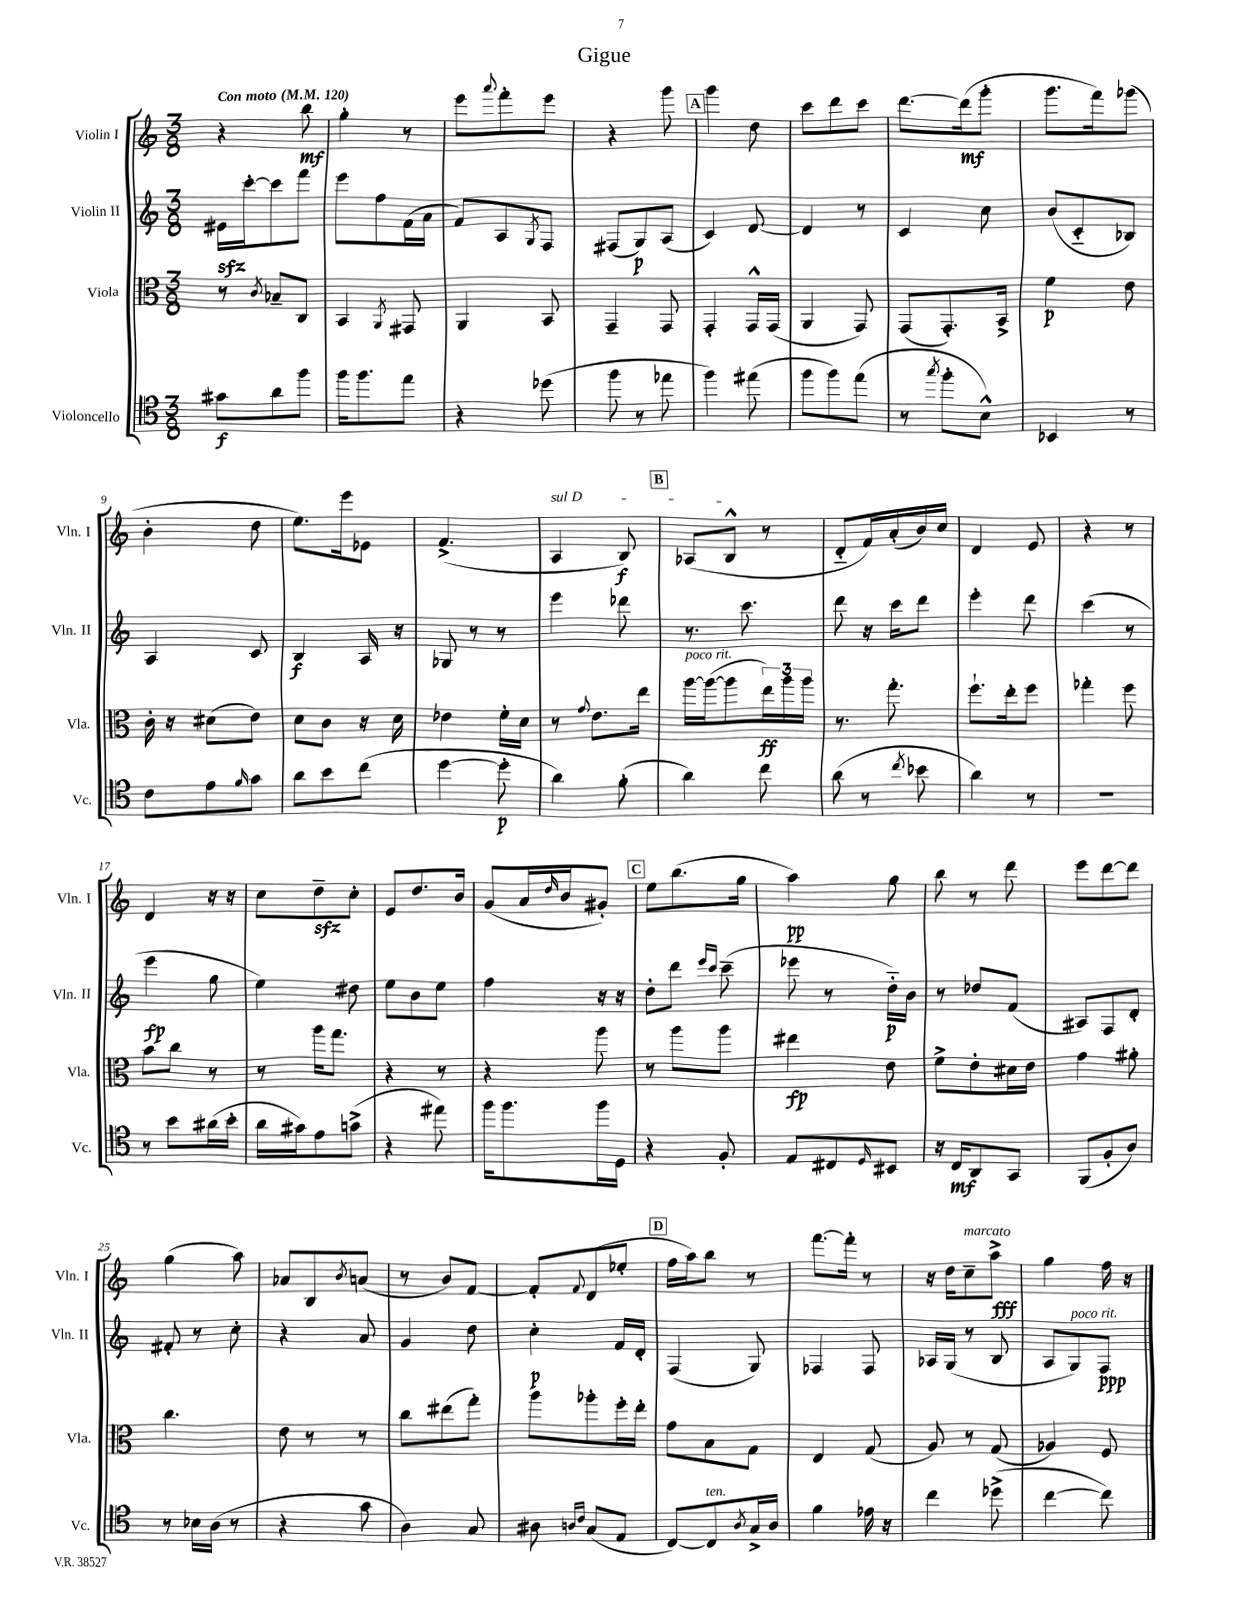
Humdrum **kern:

**kern	**kern	**kern	**kern
*staff4	*staff3	*staff2	*staff1
*clefC4	*clefC3	*clefG2	*clefG2
*k[]	*k[]	*k[]	*k[]
*M3/8	*M3/8	*M3/8	*M3/8
*MM120	*MM120	*MM120	*MM120
8g#	8r	16e#	4r
.	.	[16ccc'	.
.	8qc	.	.
8a	8B-~	8ccc]	.
8ff	8C	8fff	8bb
=	=	=	=
16ff	4BB	8eee	4gg'
8.ff	.	.	.
.	.	8ff	.
.	8qAA	.	.
8ee	8GG#	(16f	8r
.	.	16a	.
=	=	=	=
4r	4AA	8f)	8eee
.	.	.	8qqaaa
.	.	8A	8fff'
.	.	8qG	.
(8dd-	8BB	8F	8eee
=	=	=	=
8ff	4GG~	(8F#	4r
8r	.	8G)	.
8ee-	8GG	(8A	8ggg
=	=	=	=
4ff)	4GG'	4c)	4ggg
(8ee#	16GG^^	[8d	8dd
.	(16GG	.	.
=	=	=	=
8ff	4AA	4d]	8ccc
8ff)	.	.	8ddd
(8ee	8GG)	8r	8ccc
=	=	=	=
8r	(8GG	4c	[8.ddd
8qgg	.	.	.
8ff'	8.GG')	.	.
.	.	.	(16ddd]
8B^^)	.	8cc	8ggg'
.	16BB^	.	.
=	=	=	=
4BB-	4f	(8b	8.ggg
.	.	8c'~	.
.	.	.	16fff)
8r	8e	8B-)	(8ggg-
=	=	=	=
8c	16c'	4A	4b'
.	16r	.	.
8e	(8d#	.	.
16qqf	.	.	.
8g	8e)	8c	8dd
=	=	=	=
8a	8d	4B	8.ee)
8b	8c	.	.
.	.	.	16eee
(8cc	16r	16A	8e-
.	16d	16r	.
=	=	=	=
[4dd	4e-	8G-	(4.f^
.	.	8r	.
8dd']	16f'	8r	.
.	16d	.	.
=	=	=	=
4a)	8r	4eee	4A
.	8qqg	.	.
.	8.e	.	.
(8f'	.	8ddd-	8B)
.	16ee	.	.
=	=	=	=
4a)	[16aa	8.r	(8A-
.	(16aa_	.	.
.	8aa]	.	8B^^
.	.	8.ccc	.
8cc	24ee)	.	8r
.	24aa	.	.
.	24aa	.	.
=	=	=	=
(8a	8.r	8ddd	8d'~
8r	.	16r	16f)
.	8.gg'	16ccc	(16a'
8qcc	.	.	.
8b-	.	8ddd	16b)
.	.	.	16cc
=	=	=	=
4a)	8.ff`	4eee'	4d
.	16ee'	.	.
8r	8ff	8ddd	8e
=	=	=	=
4.r	4gg-'	(4ccc	4r
.	8ff	8r	8r
=	=	=	=
8r	8b	4eee	4d
8b	8cc	.	.
(16a#	8r	8gg	16r
16b'	.	.	16r
=	=	=	=
16a	8r	4ee)	8cc
16g#)	.	.	.
8e	16aa	.	8dd~
.	8.gg	.	.
(8g^	.	8dd#	8cc'
=	=	=	=
4r	4r	8ee	8e
.	.	8b	8.dd
8ee#)	8r	8ee	.
.	.	.	16b
=	=	=	=
16ff	4r	4ff	(8g
8.ff	.	.	.
.	.	.	16a
.	.	.	16qqdd
.	.	.	16b
16ff	8aa	16r	8g#')
16D	.	16r	.
=	=	=	=
4r	8r	8dd'	8ee
.	8aa	8ddd	(8.bb
.	.	16qqeee	.
.	.	16qqccc	.
8F'	8aa	(8ccc~	.
.	.	.	16gg
=	=	=	=
8E	4ee#	8eee-	4aa)
8C#	.	8r	.
16qqD	.	.	.
8BB#	8e	16dd'~)	8gg
.	.	16b	.
=	=	=	=
16r	8f^	8r	8bb
16C	.	.	.
8AA	8e'	8dd-	8r
8GG	16d#	(8f	8ddd
.	16e	.	.
=	=	=	=
(8FF	4g	8A#)	8eee
8F'	.	8F	[8ddd
8A)	8a#'	8d'	8ddd]
=	=	=	=
8r	4.cc	8f#'	(4gg
16B-	.	8r	.
(16A	.	.	.
8r	.	8cc'	8aa)
=	=	=	=
4r	8e	4r	8a-
.	8r	.	8B
.	.	.	8qb
8g	8r	8a	(8a
=	=	=	=
4A)	8cc	4g	8r
.	(8ee#	.	8b)
8G	8gg')	8dd	[8f
=	=	=	=
8A#	8aa	4cc'	8f']
16qqA	.	.	.
16qqc	.	.	8qqf
(8G	8aa-'	.	(8d
8E	16ff'	16f	8ee-'
.	16ee'	16d'	.
=	=	=	=
[8C)	8g	(4F	16ff
.	.	.	16aa)
8C]	8B	.	8bb
8qA	.	.	.
16G^	8G	8G)	8r
16A	.	.	.
=	=	=	=
4f	4E	4F-	[8.fff
.	.	.	16fff']
16e-	(8G	8F-	8r
16r	.	.	.
=	=	=	=
4cc	8A)	16A-	16r
.	.	(16G	16dd
.	8r	8r	8cc~
(8dd-^	(8G	8B	8aa^
=	=	=	=
[4cc	4A-)	8A	4gg
.	.	8G)	.
8cc])	8F	8F	16ff
.	.	.	16r
==	==	==	==
*-	*-	*-	*-
